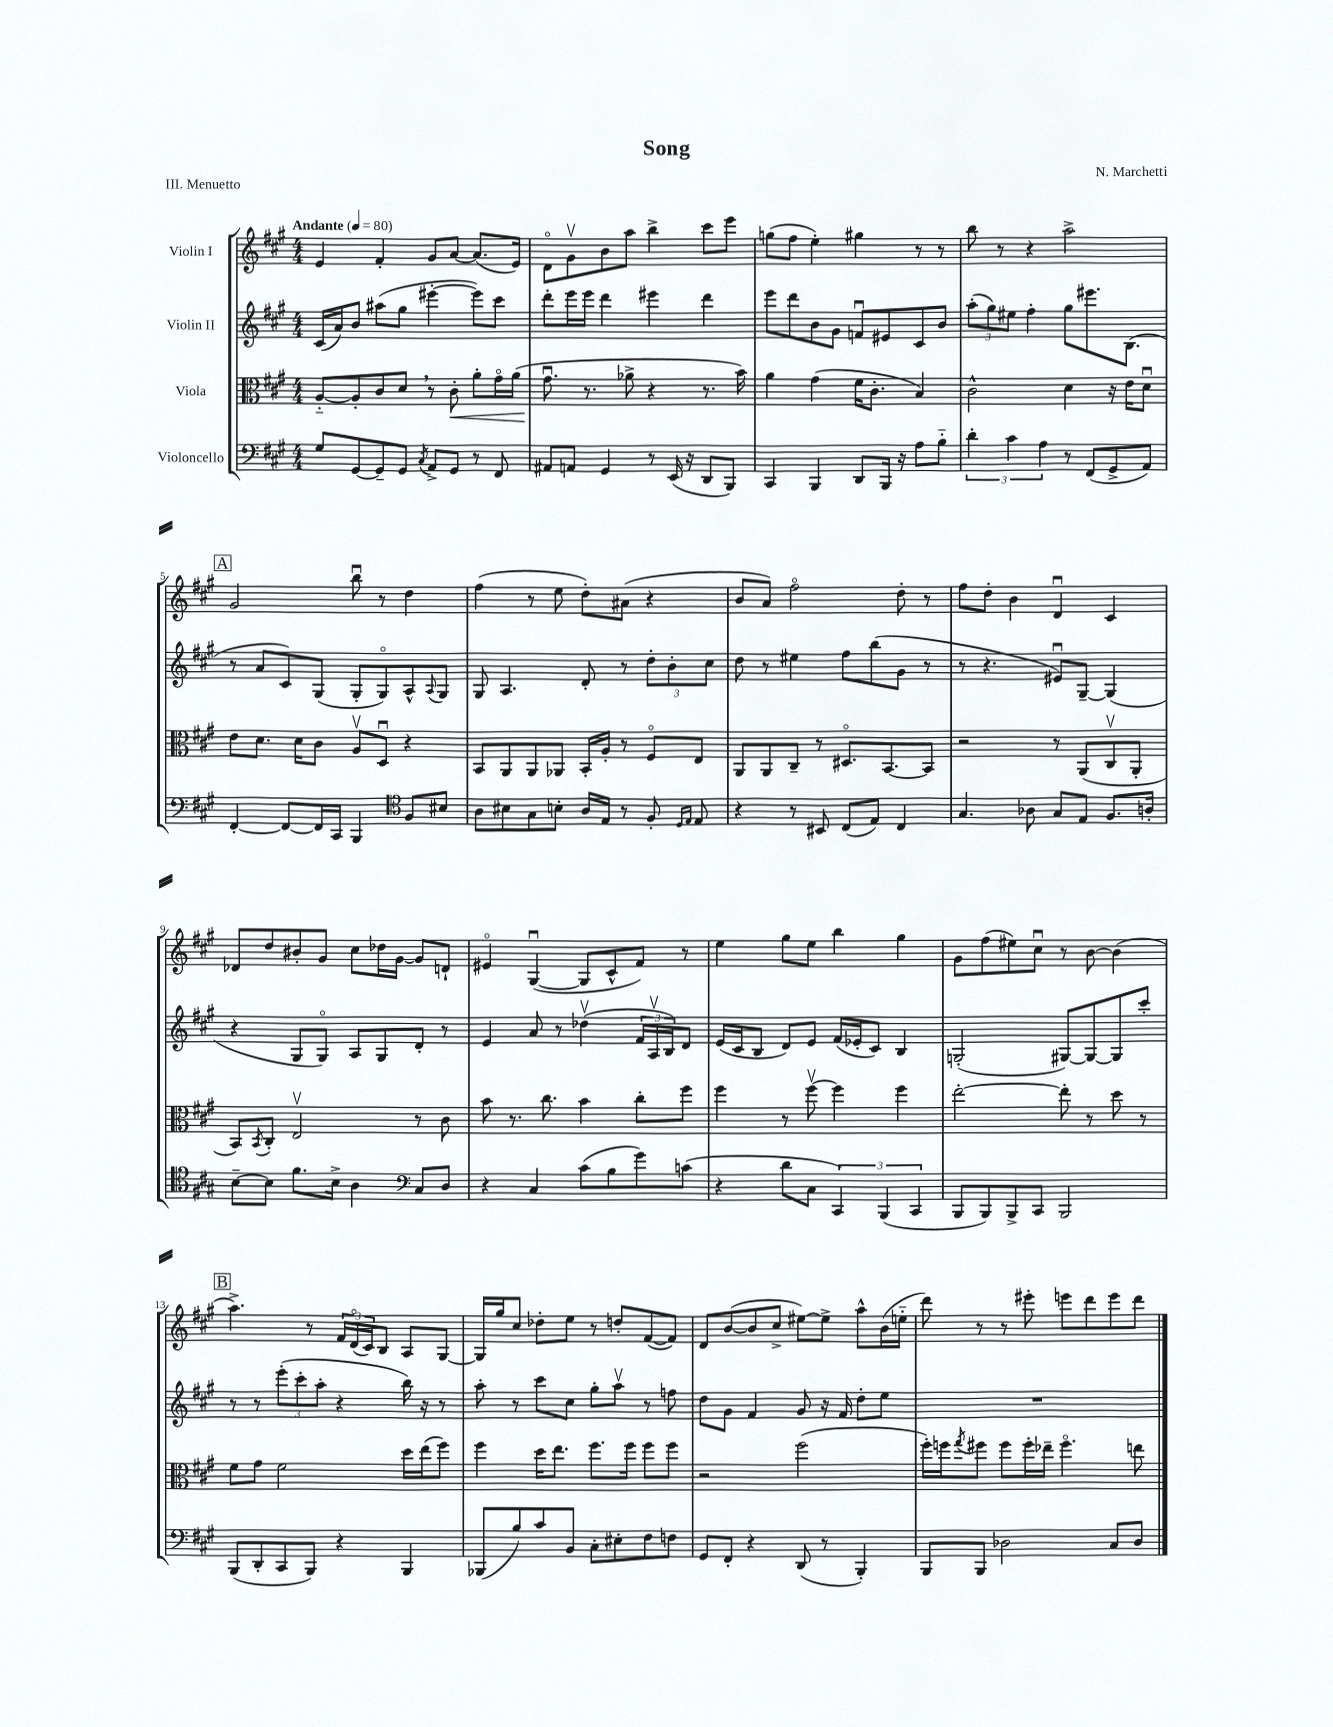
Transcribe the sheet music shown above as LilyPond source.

\header { title = "Song" composer = "N. Marchetti" piece = "III. Menuetto" }
<<
\new StaffGroup <<
\new Staff = "s0" \with { instrumentName = "Violin I" } {
    \clef treble \key a \major \numericTimeSignature \time 4/4 \tempo "Andante" 4 = 80
    e'4 fis'4-. gis'8 a'8~ a'8.( e'16) |
    d'8\flageolet gis'8\upbow b'8 a''8 b''4-> cis'''8 e'''8 |
    g''8( fis''8 e''4-.) gis''4 r8 r8 |
    b''8 r8 r4 a''2-> |
    \mark \markup { \box "A" } gis'2 b''8\downbow r8 d''4 |
    fis''4( r8 e''8 d''8-.) ais'8( r4 |
    b'8 a'8) fis''2\flageolet d''8-. r8 |
    fis''8 d''8-. b'4 d'4\downbow cis'4 |
    des'8 d''8 bis'8-. gis'8 cis''8 des''16 gis'16~ gis'8 d'8-! |
    eis'4\flageolet gis4~\downbow( gis8 cis'8-^ fis'8) r8 |
    e''4 gis''8 e''8 b''4 gis''4 |
    gis'8 fis''8( eis''8) cis''8\downbow r8 b'8~ b'4( |
    \mark \markup { \box "B" } a''4.->) r8 \tuplet 3/2 { fis'16 d'16\flageolet( cis'16) } b8 a8 gis8~ |
    gis16 gis''16 cis''8 des''8-. e''8 r8 d''8-. fis'8~( fis'8) |
    d'8 b'8~( b'8 cis''8-> eis''8~) eis''8-> a''8-^ b'16( e''16-_ |
    d'''8) r8 r8 eis'''8-. e'''8 d'''8 e'''8 d'''8 \bar "|." |
}
\new Staff = "s1" \with { instrumentName = "Violin II" } {
    \clef treble \key a \major \numericTimeSignature \time 4/4
    cis'16( a'16) b'8 ais''8( gis''8 eis'''4~-. eis'''8) cis'''8 |
    d'''8-. e'''16 e'''16 d'''4 eis'''4 d'''4 |
    e'''8 d'''8 b'8 gis'8 f'8\downbow eis'8 cis'8 b'8 |
    \tuplet 3/2 { a''8-.( gis''8) eis''8 } fis''4-. gis''8 eis'''8. b8.( |
    \mark \markup { \box "A" } r8 a'8 cis'8) gis8( gis8-. gis8\flageolet) a8-^ \appoggiatura { a8 } gis8 |
    gis8 a4. d'8-. r8 \tuplet 3/2 { d''8-. b'8-. cis''8 } |
    d''8 r8 eis''4 fis''8 b''8( gis'8 r8 |
    r8 r4. eis'8\downbow) gis8~-- gis4( |
    r4 gis8 gis8\flageolet) a8 gis8 d'8-. r8 |
    e'4 a'8 r8 des''4\upbow( \tuplet 3/2 { fis'16 a16\upbow b16) } d'8 |
    e'16( cis'16 b8 d'8) e'8 fis'16( ees'16-. cis'8) b4 |
    g2-.( gis8~) gis8~ gis8 cis'''8-. |
    \mark \markup { \box "B" } r8 r8 \tuplet 3/2 { e'''8-.( cis'''8-. a''8-. } r4 b''16) r16 r8 |
    a''8-. r8 cis'''8 cis''8 gis''8-. a''8\upbow r8 f''8 |
    d''8 gis'8 fis'4 gis'8 r16 fis'16 d''8-. e''8 |
    R1 \bar "|." |
}
\new Staff = "s2" \with { instrumentName = "Viola" } {
    \clef alto \key a \major \numericTimeSignature \time 4/4
    a8~-_ a8-. cis'8 d'8 \breathe r8 cis'8-.\< a'8-. gis'16\flageolet a'16( |
    gis'8.\downbow\! r8. aes'8-> r4 r8. b'16) |
    a'4 gis'4( fis'16 cis'8.-. b4) |
    cis'2-^ d'4 r16 e'16 d'8\downbow |
    \mark \markup { \box "A" } e'8 d'8. d'16 cis'8 a8\upbow d8\downbow r4 |
    b,8 a,8 a,8 aes,8 b,16-. a16-. r8 fis8\flageolet e8 |
    a,8 a,8 cis8-- r8 dis8.\flageolet b,8.~ b,8 |
    r2 r8 a,8( cis8\upbow a,8-. |
    b,8) \acciaccatura { b,8 } cis8-. e2\upbow r8 cis'8 |
    b'8 r8. cis''8. b'4 cis''8-. fis''8 |
    fis''4 r8 fis''8~\upbow fis''4 fis''4 |
    e''2~-. e''8-. r8 d''8 r8 |
    \mark \markup { \box "B" } fis'8 gis'8 fis'2 d''16 e''16( fis''8) |
    fis''4 d''16 e''8. fis''8. fis''16 fis''8 fis''8 |
    r2 fis''2( |
    fis''16-.) f''16 \acciaccatura { gis''8 } fis''8 fis''8 fis''16-. ees''16-- fis''4.\flageolet e''8 \bar "|." |
}
\new Staff = "s3" \with { instrumentName = "Violoncello" } {
    \clef bass \key a \major \numericTimeSignature \time 4/4
    gis8 gis,8~ gis,8-- gis,8 \acciaccatura { cis8 } a,8-> gis,8 r8 fis,8 |
    ais,8 a,8 gis,4 r8 e,16( r16 d,8 b,,8) |
    cis,4 b,,4 d,8 b,,16 r16 a8 b8-_ |
    \tuplet 3/2 { d'4-. cis'4 a4 } r8 fis,8( gis,8-> a,8) |
    \mark \markup { \box "A" } fis,4~-. fis,8~ fis,16 cis,16 b,,4 \clef tenor fis8 bis8 |
    a8 bis8 gis8 b8-. a16 e16 r8 fis8-. \grace { d16 e16 } e8 |
    r4 r8 bis,8 cis8( e8) cis4 |
    gis4. aes8 gis8 e8 fis8. a16-. |
    b8~-- b8 fis'8. b16-> a4 \clef bass cis8 d8 |
    r4 cis4 cis'8( b8 gis'8) c'8( |
    r4 d'8 cis8 \tuplet 3/2 { cis,4) b,,4( cis,4 } |
    b,,8 b,,8) b,,8-> cis,8 b,,2 |
    \mark \markup { \box "B" } b,,8( d,8-. cis,8 b,,8) r4 b,,4 |
    bes,,8( b8) cis'8 b,8 cis8-. eis8-. fis8 f8 |
    gis,8 fis,8-. r4 d,8( r8 b,,4-.) |
    b,,8 b,,8 des2 cis8 des8 \bar "|." |
}
>>
>>
